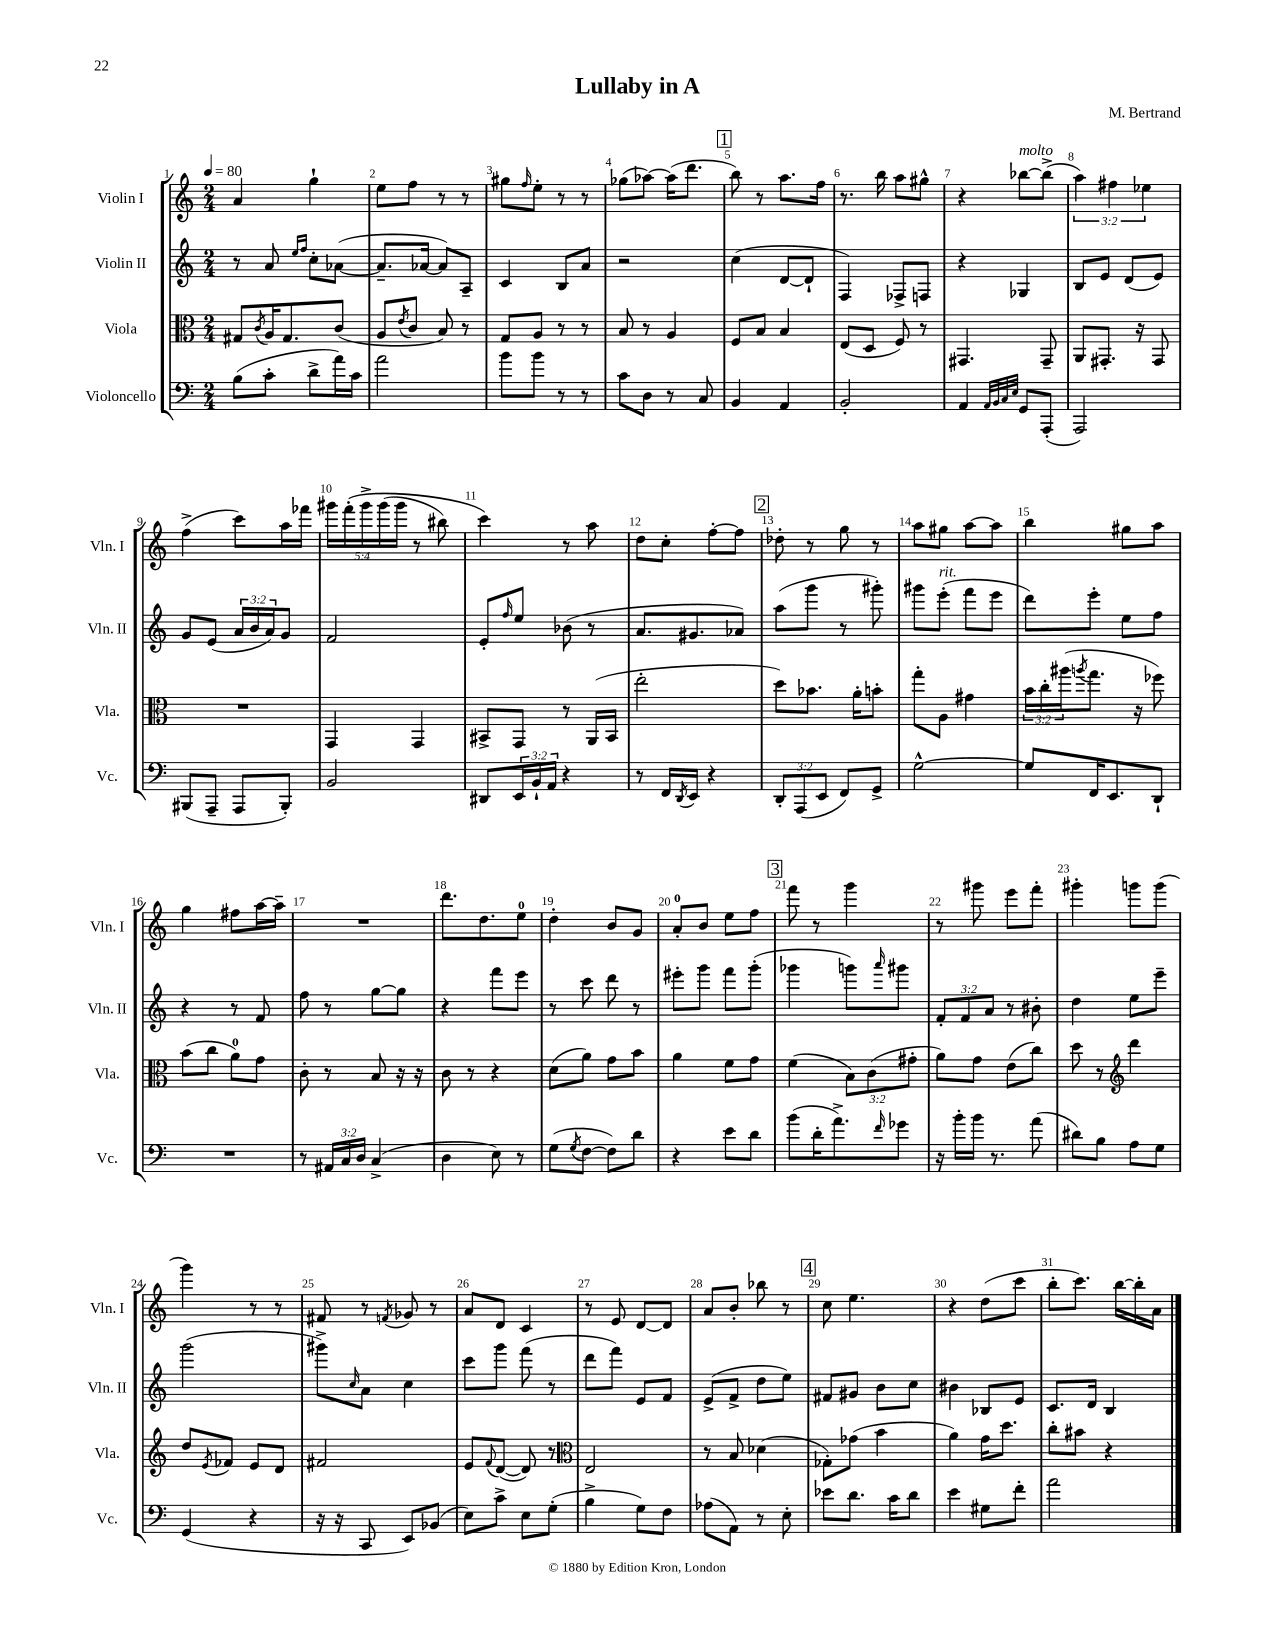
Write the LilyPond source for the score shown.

\header { title = "Lullaby in A" composer = "M. Bertrand" }
<<
\new StaffGroup <<
\new Staff = "s0" \with { instrumentName = "Violin I" shortInstrumentName = "Vln. I" } {
    \clef treble \key c \major \numericTimeSignature \time 2/4 \override Staff.TupletNumber.text = #tuplet-number::calc-fraction-text \tempo 4 = 80
    a'4 g''4-! |
    e''8 f''8 r8 r8 |
    gis''8 \grace { f''16 } e''8-. r8 r8 |
    ges''8( aes''8~) aes''16( d'''8. |
    \mark \markup { \box "1" } b''8) r8 a''8. f''16 |
    r8. b''16 a''8 gis''8-^ |
    r4 bes''8~^\markup { \italic "molto" } bes''8->( |
    \tuplet 3/2 { a''4) fis''4 ees''4 } |
    f''4->( c'''8) a''16 fes'''16 |
    \tuplet 5/4 { gis'''16 f'''16-.\( gis'''16-> gis'''16( gis'''16 } r8 bis''8) |
    c'''4\) r8 a''8 |
    d''8 c''8-. f''8~-. f''8 |
    \mark \markup { \box "2" } des''8-. r8 g''8 r8 |
    a''8 gis''8 a''8~ a''8 |
    b''4 gis''8 a''8 |
    g''4 fis''8 a''16~ a''16-- |
    R2 |
    d'''8. d''8. e''8-0 |
    d''4-. b'8 g'8 |
    a'8-0-. b'8 e''8 f''8 |
    \mark \markup { \box "3" } f'''8 r8 g'''4 |
    r8 gis'''8 e'''8 f'''8-. |
    gis'''4-. g'''8 g'''8( |
    g'''4) r8 r8 |
    fis'8 r8 \acciaccatura { f'8 } ges'8 r8 |
    a'8 d'8 c'4 |
    r8 e'8 d'8~ d'8 |
    a'8 b'8-. bes''8 r8 |
    \mark \markup { \box "4" } c''8 e''4. |
    r4 d''8( c'''8 |
    b''8-. c'''8.) b''16~ b''16-. a'16 \bar "|." |
}
\new Staff = "s1" \with { instrumentName = "Violin II" shortInstrumentName = "Vln. II" } {
    \clef treble \key c \major \numericTimeSignature \time 2/4 \override Staff.TupletNumber.text = #tuplet-number::calc-fraction-text
    r8 a'8 \grace { e''16 f''16 } c''8-. aes'8~( |
    aes'8.-- aes'16~ aes'8) a8-- |
    c'4 b8 a'8 |
    r2 |
    \mark \markup { \box "1" } c''4( d'8~ d'8-! |
    f4) fes8-> f8 |
    r4 ges4 |
    b8 e'8 d'8( e'8) |
    g'8 e'8( \tuplet 3/2 { a'16 b'16 a'16) } g'8 |
    f'2 |
    e'8-. \grace { f''16 } e''8 bes'8( r8 |
    a'8. gis'8. aes'8) |
    \mark \markup { \box "2" } a''8( g'''8 r8 gis'''8-.) |
    gis'''8 e'''8-.^\markup { \italic "rit." }( f'''8 e'''8 |
    d'''8) e'''8-. e''8 f''8 |
    r4 r8 f'8 |
    f''8 r8 g''8~ g''8 |
    r4 f'''8 e'''8 |
    r8 c'''8 d'''8 r8 |
    eis'''8-. g'''8 f'''8 g'''8-.( |
    \mark \markup { \box "3" } ges'''4 g'''8) \grace { a'''16 } gis'''8 |
    \tuplet 3/2 { f'8-. f'8 a'8 } r8 bis'8-. |
    d''4 e''8 e'''8-- |
    g'''2( |
    gis'''8->) \grace { c''16 } a'8 c''4 |
    c'''8 g'''8 f'''8( r8 |
    d'''8 f'''8) e'8 f'8 |
    e'8->( f'8-> d''8 e''8) |
    \mark \markup { \box "4" } fis'8 gis'8 b'8 c''8 |
    bis'4 bes8 e'8 |
    c'8. d'16 b4 \bar "|." |
}
\new Staff = "s2" \with { instrumentName = "Viola" shortInstrumentName = "Vla." } {
    \clef alto \key c \major \numericTimeSignature \time 2/4 \override Staff.TupletNumber.text = #tuplet-number::calc-fraction-text
    gis8 \acciaccatura { c'8 } a16 gis8. c'8( |
    a8 \acciaccatura { e'8 } c'8 b8) r8 |
    g8 a8 r8 r8 |
    b8 r8 a4 |
    \mark \markup { \box "1" } f8 b8 b4 |
    e8( d8 f8) r8 |
    gis,4. gis,8-- |
    a,8 gis,8.-. r16 gis,8 |
    R2 |
    g,4 g,4 |
    bis,8-> g,8 r8 a,16( bis,16 |
    e''2-. |
    \mark \markup { \box "2" } d''8) bes'8. a'16-. b'8-. |
    g''8-. a8 gis'4 |
    \tuplet 3/2 { b'16 c''16-. ais''16( } \acciaccatura { a''8 } g''8. r16 fes''8) |
    b'8( c''8 a'8-0) g'8 |
    c'8-. r8 b8 r16 r16 |
    c'8 r8 r4 |
    d'8( a'8) g'8 b'8 |
    a'4 f'8 g'8 |
    \mark \markup { \box "3" } f'4( \tuplet 3/2 { b8) c'8( gis'8-. } |
    a'8) g'8 e'8( c''8) |
    d''8 r8 \clef treble d'''4 |
    d''8 \acciaccatura { e'8 } fes'8 e'8 d'8 |
    fis'2 |
    e'8 \appoggiatura { f'8 } d'8~( d'8) r8 |
    \clef alto e2 |
    r8 b8 des'4( |
    \mark \markup { \box "4" } ges8-.) ges'8( b'4 |
    a'4) g'16 d''8. |
    c''8-. bis'8 r4 \bar "|." |
}
\new Staff = "s3" \with { instrumentName = "Violoncello" shortInstrumentName = "Vc." } {
    \clef bass \key c \major \numericTimeSignature \time 2/4 \override Staff.TupletNumber.text = #tuplet-number::calc-fraction-text
    b8( c'8-. d'8-> a'16) c'16 |
    a'2 |
    b'8 b'8 r8 r8 |
    c'8 d8 r8 c8 |
    \mark \markup { \box "1" } b,4 a,4 |
    b,2-. |
    a,4 \grace { a,32 b,32 c32 e32 } g,8 a,,8-.( |
    a,,2) |
    bis,,8( a,,8-- a,,8 bis,,8-.) |
    b,2 |
    dis,8 \tuplet 3/2 { e,16 b,16-! a,16 } r4 |
    r8 f,16 \acciaccatura { d,8 } e,16 r4 |
    \mark \markup { \box "2" } \tuplet 3/2 { d,8-. a,,8( e,8 } f,8) g,8-> |
    g2~-^ |
    g8 f,16 e,8. d,8-! |
    R2 |
    r8 \tuplet 3/2 { ais,16 c16 d16 } c4->( |
    d4 e8) r8 |
    g8( \acciaccatura { g8 } f8~ f8) d'8 |
    r4 e'8 d'8 |
    \mark \markup { \box "3" } b'8( d'16-. a'8.->) \grace { f'16 } ges'8 |
    r16 b'16-. b'16 r8. a'8( |
    dis'8) b8 a8 g8 |
    g,4( r4 |
    r16 r16 c,8 e,8) bes,8( |
    e8) c'8-> e8 g8-.( |
    b4-> g8) f8 |
    aes8( a,8) r8 e8-. |
    \mark \markup { \box "4" } ees'8 d'8. c'16 d'8 |
    e'4 gis8 f'8-. |
    a'2 \bar "|." |
}
>>
>>
\layout { \context { \Score \override BarNumber.break-visibility = ##(#f #t #t) barNumberVisibility = #all-bar-numbers-visible } }
